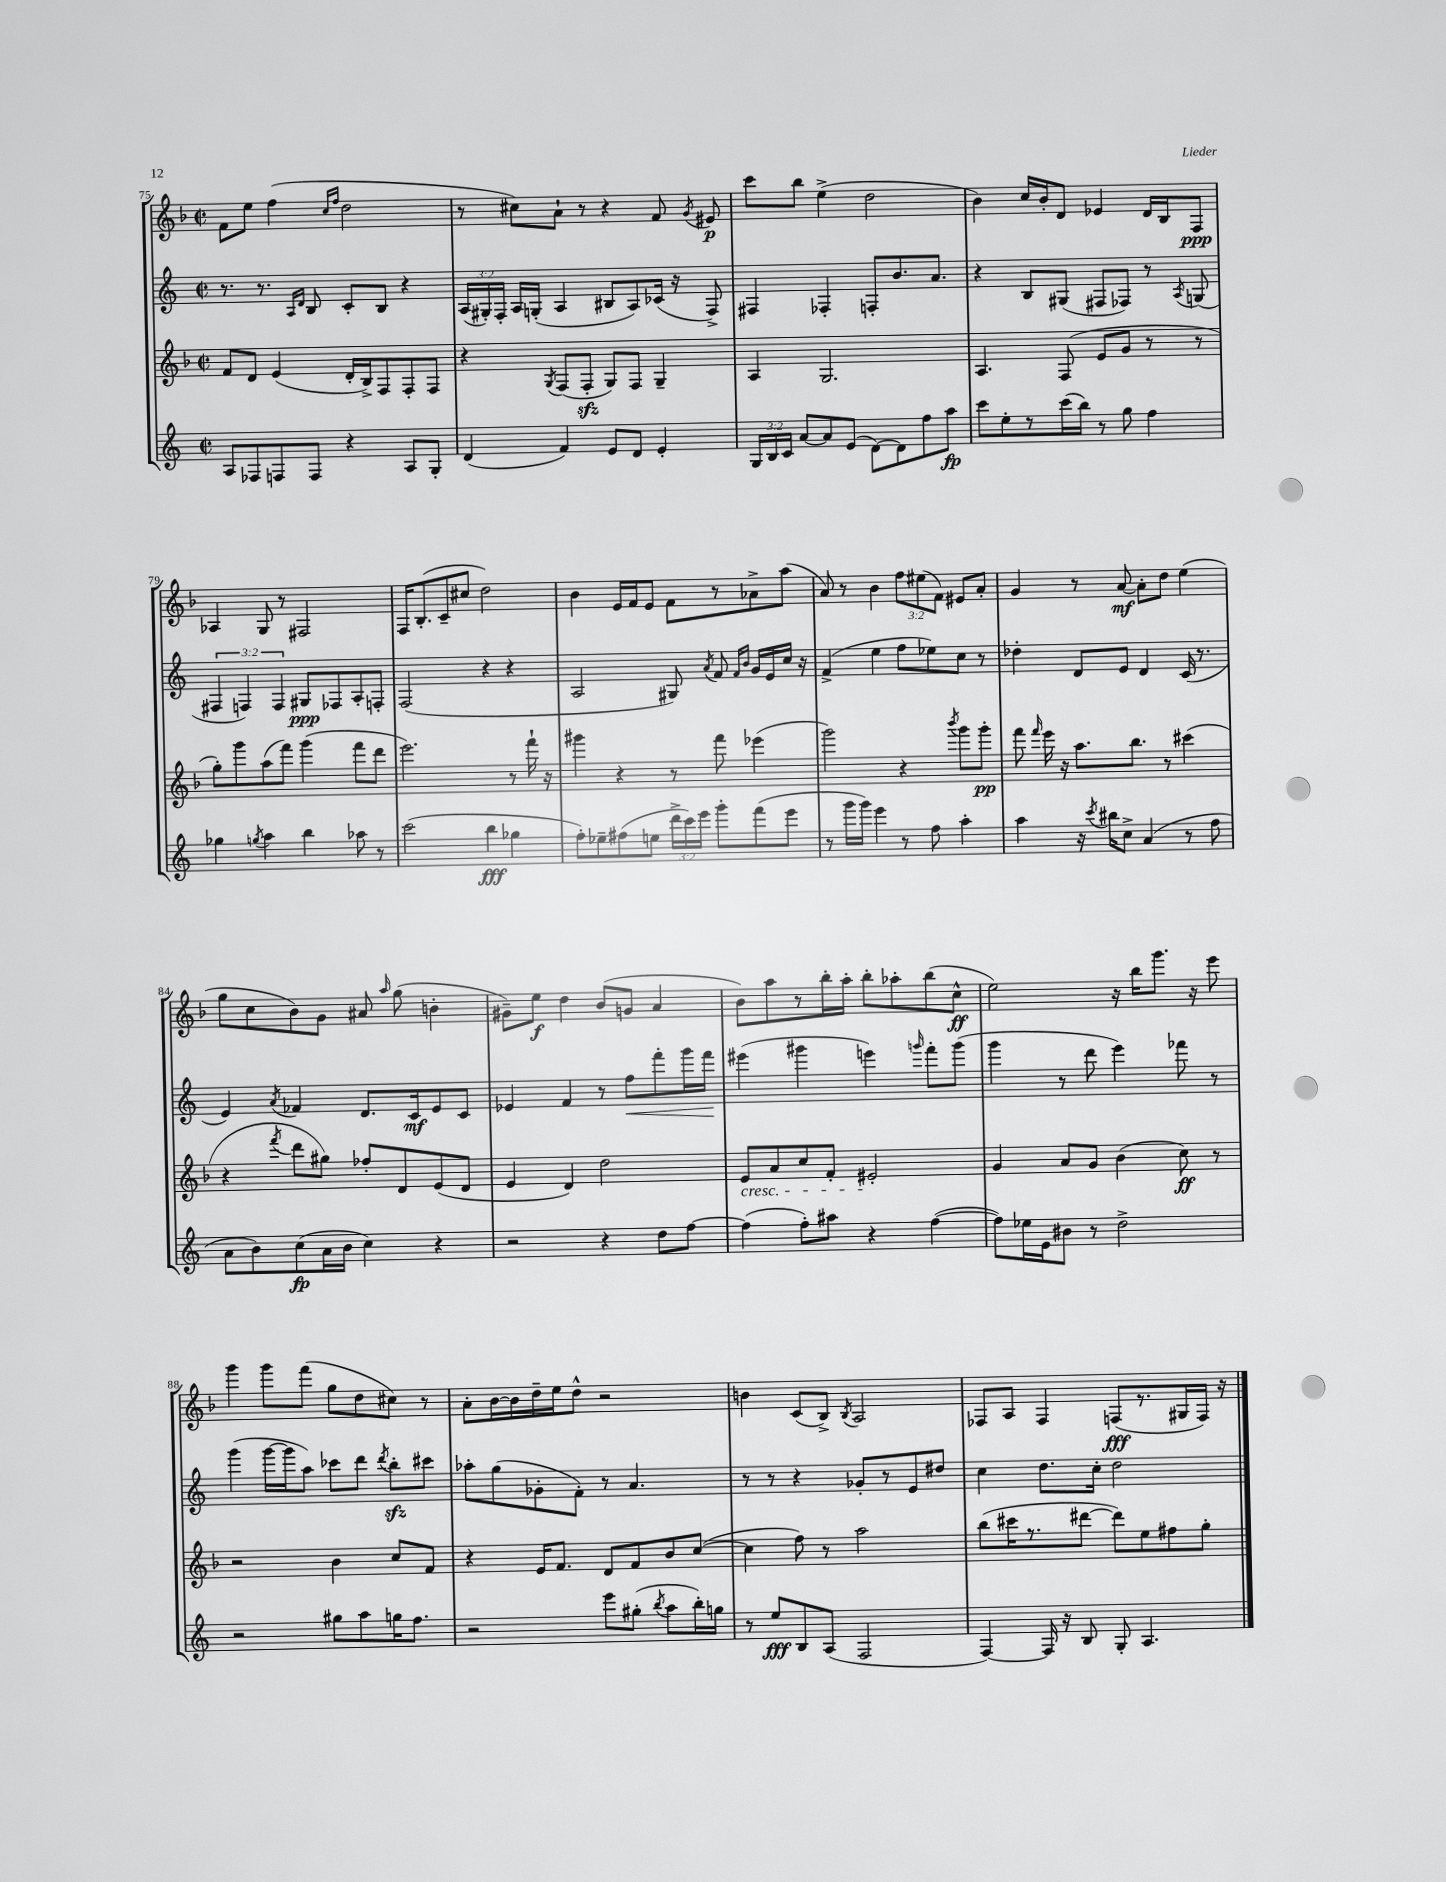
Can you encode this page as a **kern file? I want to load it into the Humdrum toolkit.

**kern	**dynam	**kern	**dynam	**kern	**dynam	**kern	**dynam
*part4	*part4	*part3	*part3	*part2	*part2	*part1	*part1
*staff4	*staff4	*staff3	*staff3	*staff2	*staff2	*staff1	*staff1
*clefG2	*	*clefG2	*	*clefG2	*	*clefG2	*
*k[]	*	*k[b-]	*	*k[]	*	*k[b-]	*
*M2/2	*	*M2/2	*	*M2/2	*	*M2/2	*
*met(c|)	*	*met(c|)	*	*met(c|)	*	*met(c|)	*
=75	=75	=75	=75	=75	=75	=75	=75
8A/L	.	8f/L	.	8.r	.	8f\L	.
8F-X/	.	8d/J	.	.	.	8ee\J	.
.	.	.	.	8.r	.	.	.
8Fn/	.	(4e/	.	.	.	(4ff\	.
.	.	.	.	16qqA/LL	.	.	.
.	.	.	.	16qqd/JJ	.	.	.
8F/J	.	.	.	8B/	.	.	.
.	.	.	.	.	.	16qqcc/LL	.
.	.	.	.	.	.	16qqff/JJ	.
4r	.	16d'/LL	.	8c'/L	.	2dd\	.
.	.	16B-^/J)	.	.	.	.	.
.	.	8F/	.	8B/J	.	.	.
8A/L	.	8F'/	.	4r	.	.	.
8G'/J	.	8F/J	.	.	.	.	.
=76	=76	=76	=76	=76	=76	=76	=76
(4d/	.	4r	.	(24A/LL	.	8r	.
.	.	.	.	24G#X'/)	.	.	.
.	.	.	.	24F'/JJ	.	.	.
.	.	.	.	16A/LL	.	8cc#X\L)	.
.	.	.	.	(16Gn'/JJ	.	.	.
.	.	8qG/	.	.	.	.	.
4f/)	.	(8F/L	.	4A/	.	8a`\J	.
.	.	8Fzz'/J	.	.	.	8r	.
8e/L	.	8G/L)	.	8B#X/L	.	4r	.
8d/J	.	8F/J	.	8A/)	.	.	.
4e'/	.	4G~/	.	(16c-X/Jk	.	8f/	.
.	.	.	.	16r	.	.	.
.	.	.	.	.	.	8qg/	.
.	.	.	.	8F^/)	.	8e#X/	p
=77	=77	=77	=77	=77	=77	=77	=77
24G/LL	.	4A/	.	4F#X/	.	8ccc\L	.
24B/	.	.	.	.	.	.	.
24c/JJ	.	.	.	.	.	.	.
[8a/L	.	.	.	.	.	8bb-\J	.
8a/]	.	2.G/	.	4F-X'/	.	(4ee^\	.
(8e/J	.	.	.	.	.	.	.
[8d\L)	.	.	.	8Fn'/L	.	2dd\	.
8d\]	.	.	.	8.b/	.	.	.
8ff\	.	.	.	.	.	.	.
.	.	.	.	8.a/J	.	.	.
8aa\J	fp	.	.	.	.	.	.
=78	=78	=78	=78	=78	=78	=78	=78
8ccc\L	.	4.A/	.	4r	.	4b-\)	.
8ee'\	.	.	.	.	.	.	.
8r	.	.	.	8B/L	.	16cc/LL	.
.	.	.	.	.	.	16b-'/J	.
(16ccc\L	.	(8F/	.	(8G#X/J	.	8d/J	.
16bb\JJ)	.	.	.	.	.	.	.
8r	.	8e/L	.	8F#X/L	.	4e-X/	.
8gg\	.	8g/J	.	8F-X/J)	.	.	.
4ff\	.	8r	.	8r	.	16d/LL	.
.	.	.	.	.	.	16B-/J	.
.	.	.	.	8qA/	.	.	.
.	.	8r	.	(8Gn/	.	8F/J	ppp
!!LO:LB:g=z
=79	=79	=79	=79	=79	=79	=79	=79
4gg-X\	.	8gg'\L)	.	6F#X/	.	4A-X/	.
.	.	8ggg\	.	.	.	.	.
.	.	.	.	6Fn/)	.	.	.
8qggn/	.	.	.	.	.	.	.
4aa\	.	(8aa\	.	.	.	8G/	.
.	.	.	.	6F/	.	.	.
.	.	8fff\J)	.	.	.	8r	.
4bb\	.	(4ggg\	.	8G#X/L	ppp	2F#X/	.
.	.	.	.	8F-X/	.	.	.
8aa-X\	.	8fff\L	.	8A'/	.	.	.
8r	.	8ddd\J	.	8Fn'/J	.	.	.
=80	=80	=80	=80	=80	=80	=80	=80
(2ccc\	.	2.eee\)	.	(2F/	.	16F/KL	.
.	.	.	.	.	.	(8.B-'/	.
.	.	.	.	.	.	8c~/	.
.	.	.	.	.	.	8cc#X/J	.
4bb\	fff	.	.	4r	.	2dd\)	.
4gg-X\	.	8r	.	4r	.	.	.
.	.	16fff`\	.	.	.	.	.
.	.	16r	.	.	.	.	.
=81	=81	=81	=81	=81	=81	=81	=81
8ff'\L)	.	4ggg#X\	.	2A/	.	4b-\	.
8ee-X~\	.	.	.	.	.	.	.
(8ff#X\	.	4r	.	.	.	16e/LL	.
.	.	.	.	.	.	16f/J	.
8een\J	.	.	.	.	.	8e/J	.
24ddd^\LL	.	8r	.	8G#X/)	.	8f\L	.
24ccc\)	.	.	.	.	.	.	.
24eee\JJ	.	.	.	.	.	.	.
.	.	.	.	8qa/	.	.	.
8ggg'\L	.	8fff\	.	8f/	.	8r	.
.	.	.	.	16qqf/LL	.	.	.
.	.	.	.	16qqb/JJ	.	.	.
(8fff\	.	(4eee-X\	.	16g/LL	.	8a-X^\	.
.	.	.	.	16e/	.	.	.
8eee\J	.	.	.	16cc/JJ	.	(8aa\J	.
.	.	.	.	16r	.	.	.
=82	=82	=82	=82	=82	=82	=82	=82
8r	.	2ggg\)	.	(4f^/	.	8a/)	.
16ggg\LL	.	.	.	.	.	8r	.
16ggg\JJ)	.	.	.	.	.	.	.
4eee\	.	.	.	4ee\	.	4b-\	.
8r	.	4r	.	8ff\L	.	12ff\L	.
.	.	.	.	.	.	(12ee#X\	.
8ff\	.	.	.	8ee-X\)	.	.	.
.	.	.	.	.	.	12f\J)	.
.	.	8qbbb-/	.	.	.	.	.
4aa'\	.	8ggg\L	.	8cc\J	.	8e#X/L	.
.	.	8ggg'\J	pp	8r	.	8a'/J	.
=83	=83	=83	=83	=83	=83	=83	=83
4aa\	.	8fff\	.	4dd-X'\	.	4g/	.
.	.	16qqfff/	.	.	.	.	.
.	.	16eee\	.	.	.	.	.
.	.	16r	.	.	.	.	.
16r	.	8.aa\L	.	8d/L	.	8r	.
8qccc/	.	.	.	.	.	.	.
16bb#X\KL	.	.	.	.	.	.	.
8cc^\J	.	.	.	8e/J	.	[8a/	mf
.	.	8.bb-\J	.	.	.	.	.
(4a/	.	.	.	4d/	.	8a'\L]	.
.	.	8r	.	.	.	8dd\J	.
8r	.	(4ccc#X\	.	(16c/	.	(4ee\	.
.	.	.	.	8.r	.	.	.
8ff\	.	.	.	.	.	.	.
!!LO:LB:g=z
=84	=84	=84	=84	=84	=84	=84	=84
8a\L	.	4r	.	4e/)	.	8gg\L	.
8b\)	.	.	.	.	.	8cc\	.
.	.	8qfff/	.	8qa/	.	.	.
(8cc\	fp	8ddd\L	.	4f-X/	.	8b-\)	.
16a\L	.	8gg#X\J)	.	.	.	8g\J	.
16b\JJ	.	.	.	.	.	.	.
4cc\)	.	8ff-X'/L	.	8.d/L	.	8a#X/	.
.	.	.	.	.	.	16qqaa/	.
.	.	8d/	.	.	.	(8gg\	.
.	.	.	.	16c/k	mf	.	.
4r	.	(8e/	.	8e/	.	4bn'\	.
.	.	8d/J	.	8c/J	.	.	.
=85	=85	=85	=85	=85	=85	=85	=85
2r	.	4e/	.	4e-X/	.	8g#X~\L)	.
.	.	.	.	.	.	8ee\J	f
.	.	4d/)	.	4f/	.	4dd\	.
4r	.	2dd\	.	8r	.	(8b-/L	.
!	!	!	!	!	!LO:HP:b	!	!
.	.	.	.	8ff\L	<	8gn/J	.
8dd\L	.	.	.	8fff'\	.	4a/	.
[8ff\J	.	.	.	16ggg\L	.	.	.
.	.	.	.	16fff\JJ	.	.	.
.	.	.	.	.	[	.	.
=86	=86	=86	=86	=86	=86	=86	=86
!	!	!LO:TX:b:i:t=cresc.	!	!	!	!	!
(4ff\]	.	8e/L	.	(4eee#X\	.	8b-\L)	.
.	.	8a/	.	.	.	8aa\	.
8ff'\L)	.	8cc/	.	4ggg#X\	.	8r	.
8aa#X\J	.	8f'/J	.	.	.	16bb-'\L	.
.	.	.	.	.	.	16aa'\JJ	.
4r	.	2e#X'/	.	4eeen\)	.	8bb-'\L	.
.	.	.	.	.	.	8aa-X'\	.
.	.	.	.	16qqgggn/	.	.	.
([4ff\	.	.	.	8fff'\L	.	(8bb-\	.
.	.	.	.	(8ggg\J	.	8cc^^\J	ff
=87	=87	=87	=87	=87	=87	=87	=87
8ff\L])	.	4g/	.	4ggg\	.	2ee\)	.
16ee-X\L	.	.	.	.	.	.	.
16e\J	.	.	.	.	.	.	.
8b#X\J	.	8a/L	.	8r	.	.	.
8r	.	8g/J	.	8ddd\	.	.	.
2dd^\	.	(4b-\	.	4eee\)	.	16r	.
.	.	.	.	.	.	16bb-\KL	.
.	.	.	.	.	.	8.ggg\J	.
.	.	8cc\)	ff	8fff-X\	.	.	.
.	.	.	.	.	.	16r	.
.	.	8r	.	8r	.	8eee\	.
!!LO:LB:g=z
=88	=88	=88	=88	=88	=88	=88	=88
2r	.	2r	.	(4ggg\	.	4ggg\	.
.	.	.	.	[16ggg\LL	.	8ggg\L	.
.	.	.	.	16ggg\J]	.	.	.
.	.	.	.	8aa\J)	.	(8fff\J	.
8gg#X\L	.	4b-\	.	8ccc-X\L	.	8gg\L	.
8aa\	.	.	.	8ddd\J	.	8dd\	.
.	.	.	.	8qddd/	.	.	.
16ggn\K	.	8cc/L	.	8bbzz'\L	.	8cc#X\J)	.
8.ff\J	.	.	.	.	.	.	.
.	.	8f/J	.	8ccc#X\J	.	8r	.
=89	=89	=89	=89	=89	=89	=89	=89
2r	.	4r	.	8aa-X'\L	.	8a'\L	.
.	.	.	.	(8gg\	.	[16b-\L	.
.	.	.	.	.	.	16b-\]	.
.	.	16e/KL	.	8g-X'\	.	16dd~\	.
.	.	8.f/J	.	.	.	16ee\J	.
.	.	.	.	8f'\J)	.	8dd^^\J	.
8eee\L	.	8d/L	.	8r	.	2r	.
(8gg#X'\J	.	8f/	.	4.a/	.	.	.
8qbb/	.	.	.	.	.	.	.
8aa\L	.	8b-/	.	.	.	.	.
16bb'\L)	.	([8cc/J	.	.	.	.	.
16ggn\JJ	.	.	.	.	.	.	.
=90	=90	=90	=90	=90	=90	=90	=90
8r	.	4cc\]	.	8r	.	4bn\	.
8ee/L	fff	.	.	8r	.	.	.
8B/	.	8ff\)	.	4r	.	(8c/L	.
(8A/J	.	8r	.	.	.	8B-^/J)	.
.	.	.	.	.	.	8qB-/	.
2F/	.	2aa\	.	8g-X'/L	.	2A/	.
.	.	.	.	8r	.	.	.
.	.	.	.	8e/	.	.	.
.	.	.	.	8dd#X/J	.	.	.
=91	=91	=91	=91	=91	=91	=91	=91
[4F/)	.	(8bb-\L	.	4cc\	.	8F-X/L	.
.	.	16ccc#X\K	.	.	.	8A/J	.
.	.	8.r	.	.	.	.	.
16F/]	.	.	.	8.dd\L	.	4F-/	.
16r	.	.	.	.	.	.	.
8B/	.	[8ddd#X\J	.	.	.	.	.
.	.	.	.	16cc'\Jk	.	.	.
8G'/	.	8ddd#\L])	.	2dd\	.	(8Fn/L	fff
4.A/	.	8ee\	.	.	.	8.r	.
.	.	8ff#X\	.	.	.	.	.
.	.	.	.	.	.	16G#X/L	.
.	.	8gg'\J	.	.	.	16F/JJ)	.
.	.	.	.	.	.	16r	.
==	==	==	==	==	==	==	==
*-	*-	*-	*-	*-	*-	*-	*-
